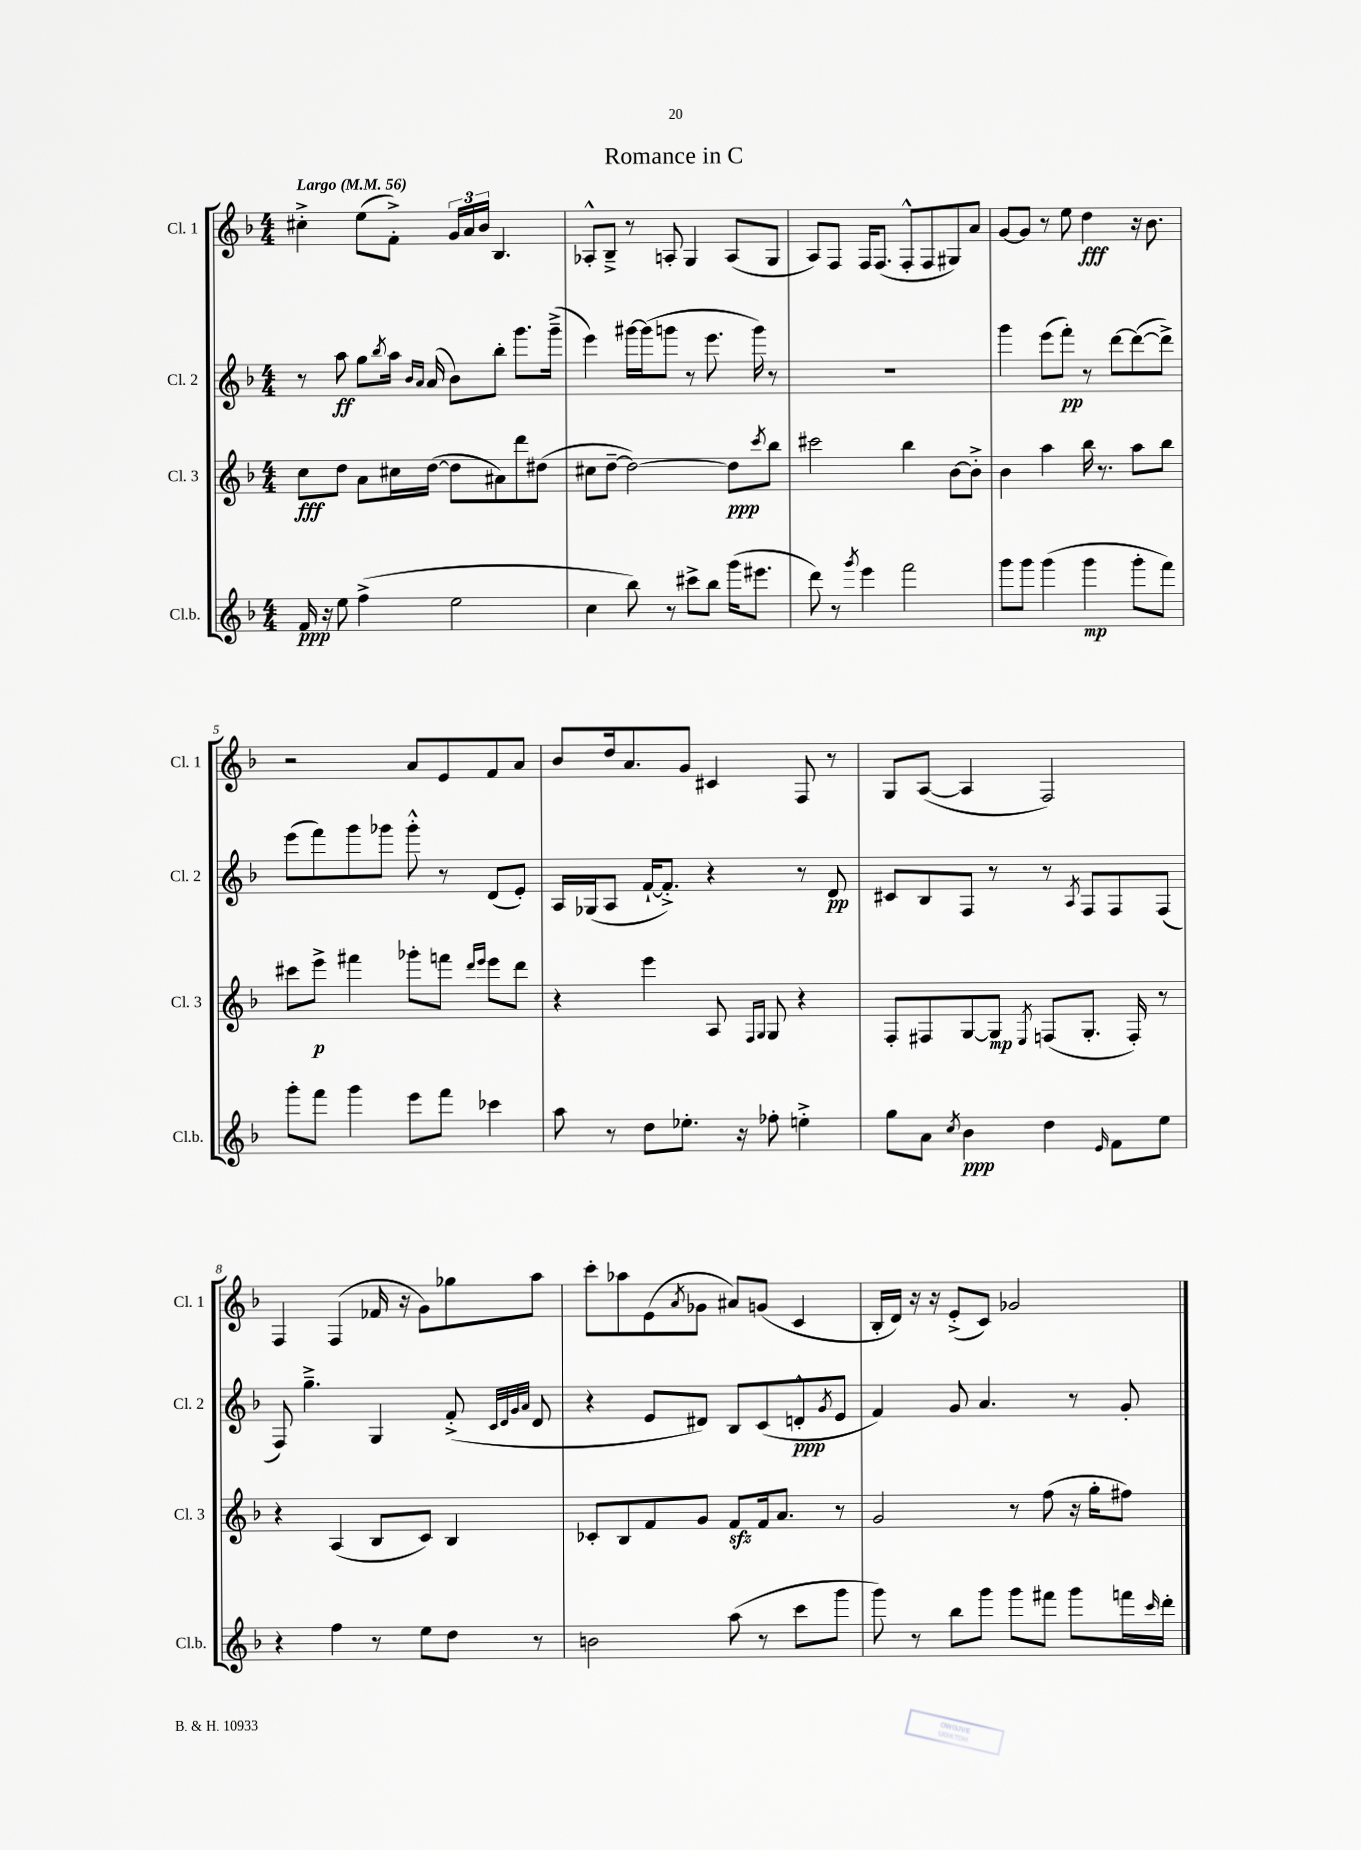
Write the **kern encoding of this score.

**kern	**kern	**kern	**kern
*staff4	*staff3	*staff2	*staff1
*clefG2	*clefG2	*clefG2	*clefG2
*k[b-]	*k[b-]	*k[b-]	*k[b-]
*M4/4	*M4/4	*M4/4	*M4/4
*MM56	*MM56	*MM56	*MM56
16f/	8cc\L	8r	4cc#'^\
16r	.	.	.
8ee\	8dd\J	8aa\	.
(4ff^\	8a\L	8gg\L	(8ee\L
.	.	8qbb-/	.
.	16cc#\L	16aa\Jk	8f'^\J)
.	.	16qqb-/LL	.
.	.	16qqa/JJ	.
.	([16dd\JJ	(16a/	.
2ee\	8dd\]L	8b-\L)	24g/LL
.	.	.	24a/
.	.	.	24b-/JJ
.	8a#\)	8bb-'\J	4.B-/
.	8ddd\	8.ggg\L	.
.	(8dd#\J	.	.
.	.	(16ggg~^\Jk	.
=	=	=	=
4cc\	8cc#\L	4eee\)	8A-'^^/L
.	[8dd~\J	.	8B-~^/J
8bb-\)	2dd\_)	[16ggg#\LL	8r
.	.	(16ggg#\]J	.
8r	.	8ggg\J	8A'/
8ccc#^\L	.	8r	4G/
8bb-\J	.	8.eee\	.
(16ggg\LK	8dd\]L	.	(8A/L
8.eee#\J	.	16ggg\)	.
.	8qccc/	.	.
.	8bb-\J	8r	8G/J
=	=	=	=
8ddd\)	2ccc#\	1r	8A/L)
8r	.	.	8F/J
8qggg/	.	.	.
4eee\	.	.	16F/LK
.	.	.	(8.F/J
2fff\	4bb-\	.	8F'^^/L
.	.	.	8F/
.	[8b-\L	.	8G#/)
.	8b-'^\]J	.	8a/J
=	=	=	=
8ggg\L	4b-\	4ggg\	[8g/L
8ggg\J	.	.	8g/]J
(4ggg\	4aa\	(8eee\L	8r
.	.	8fff'\J)	8ee\
4ggg\	16bb-\	8r	4dd\
.	8.r	.	.
.	.	[8ddd\L	.
8ggg'\L	8aa\L	(8ddd\_	16r
.	.	.	8.b-\
8fff\J)	8bb-\J	8ddd^\]J)	.
=	=	=	=
8ggg'\L	8ccc#\L	(8eee\L	2r
8fff\J	8eee^\J	8fff\)	.
4ggg\	4fff#\	8ggg\	.
.	.	8ggg-\J	.
8eee\L	8ggg-'\L	8ggg-'^^\	8a/L
8fff\J	8fff\J	8r	8e/
.	16qqddd/LL	.	.
.	16qqeee/JJ	.	.
4ccc-\	8eee\L	(8d/L	8f/
.	8ddd\J	8e'/J)	8a/J
=	=	=	=
8aa\	4r	16A/LL	8b-/L
.	.	(16G-/J	.
8r	.	8A/J	16dd/k
.	.	.	8.a/
8dd\L	4eee\	[16f`/LK	.
.	.	8.f'^/]J)	.
8.ee-'\J	.	.	8g/J
.	8A/	4r	4c#/
16r	.	.	.
.	16qqF/LL	.	.
.	16qqG/JJ	.	.
8ff-'\	8G/	.	.
4ee'^\	4r	8r	8F/
.	.	8d/	8r
=	=	=	=
8gg\L	8F'/L	8c#/L	8G/L
8a\J	8F#/	8B-/	([8A/J
8qcc/	.	.	.
4b-\	[8G/	8F/J	4A/]
.	8G/]J	8r	.
.	8qE/	.	.
4dd\	(8F/L	8r	2F/)
.	.	8qA/	.
.	8.G'/J	8F/L	.
16qqe/	.	.	.
8f\L	.	8F/	.
.	16F'/)	.	.
8ee\J	8r	(8F/J	.
=	=	=	=
4r	4r	8F/)	4F/
.	.	4.gg~^\	.
4ff\	(4A/	.	(4F/
8r	8B-/L	4G/	16f-/
.	.	.	16r
8ee\L	8c/J)	.	8g\L)
8dd\J	4B-/	(8f'^/	8gg-\
.	.	32qqc/LLL	.
.	.	32qqd/	.
.	.	32qqg/	.
.	.	32qqa/JJJ	.
8r	.	8d/	8aa\J
=	=	=	=
2b\	8c-'/L	4r	8ccc'\L
.	8B-/	.	8aa-\
.	8f/	8e/L	(8e\
.	.	.	8qa/
.	8g/J	8d#/J)	8g-\J
(8aa\	8f/L	8B-/L	8a#/L)
8r	16f/k	(8c/	(8g/J
.	8.a/J	.	.
8ccc\L	.	8d'^^/	4c/
.	.	8qg/	.
8ggg\J	8r	8e/J	.
=	=	=	=
8ggg\)	2g/	4f/)	16B-'/LL
.	.	.	16d/JJ)
8r	.	.	16r
.	.	.	16r
8bb-\L	.	8g/	(8e'^/L
8ggg\J	.	4.a/	8c/J)
8ggg\L	8r	.	2g-/
8fff#\J	(8ff\	.	.
8ggg\L	16r	8r	.
.	16gg'\LK	.	.
16fff\L	8ff#\J)	8g'/	.
16qqccc/	.	.	.
16ddd'\JJ	.	.	.
==	==	==	==
*-	*-	*-	*-
